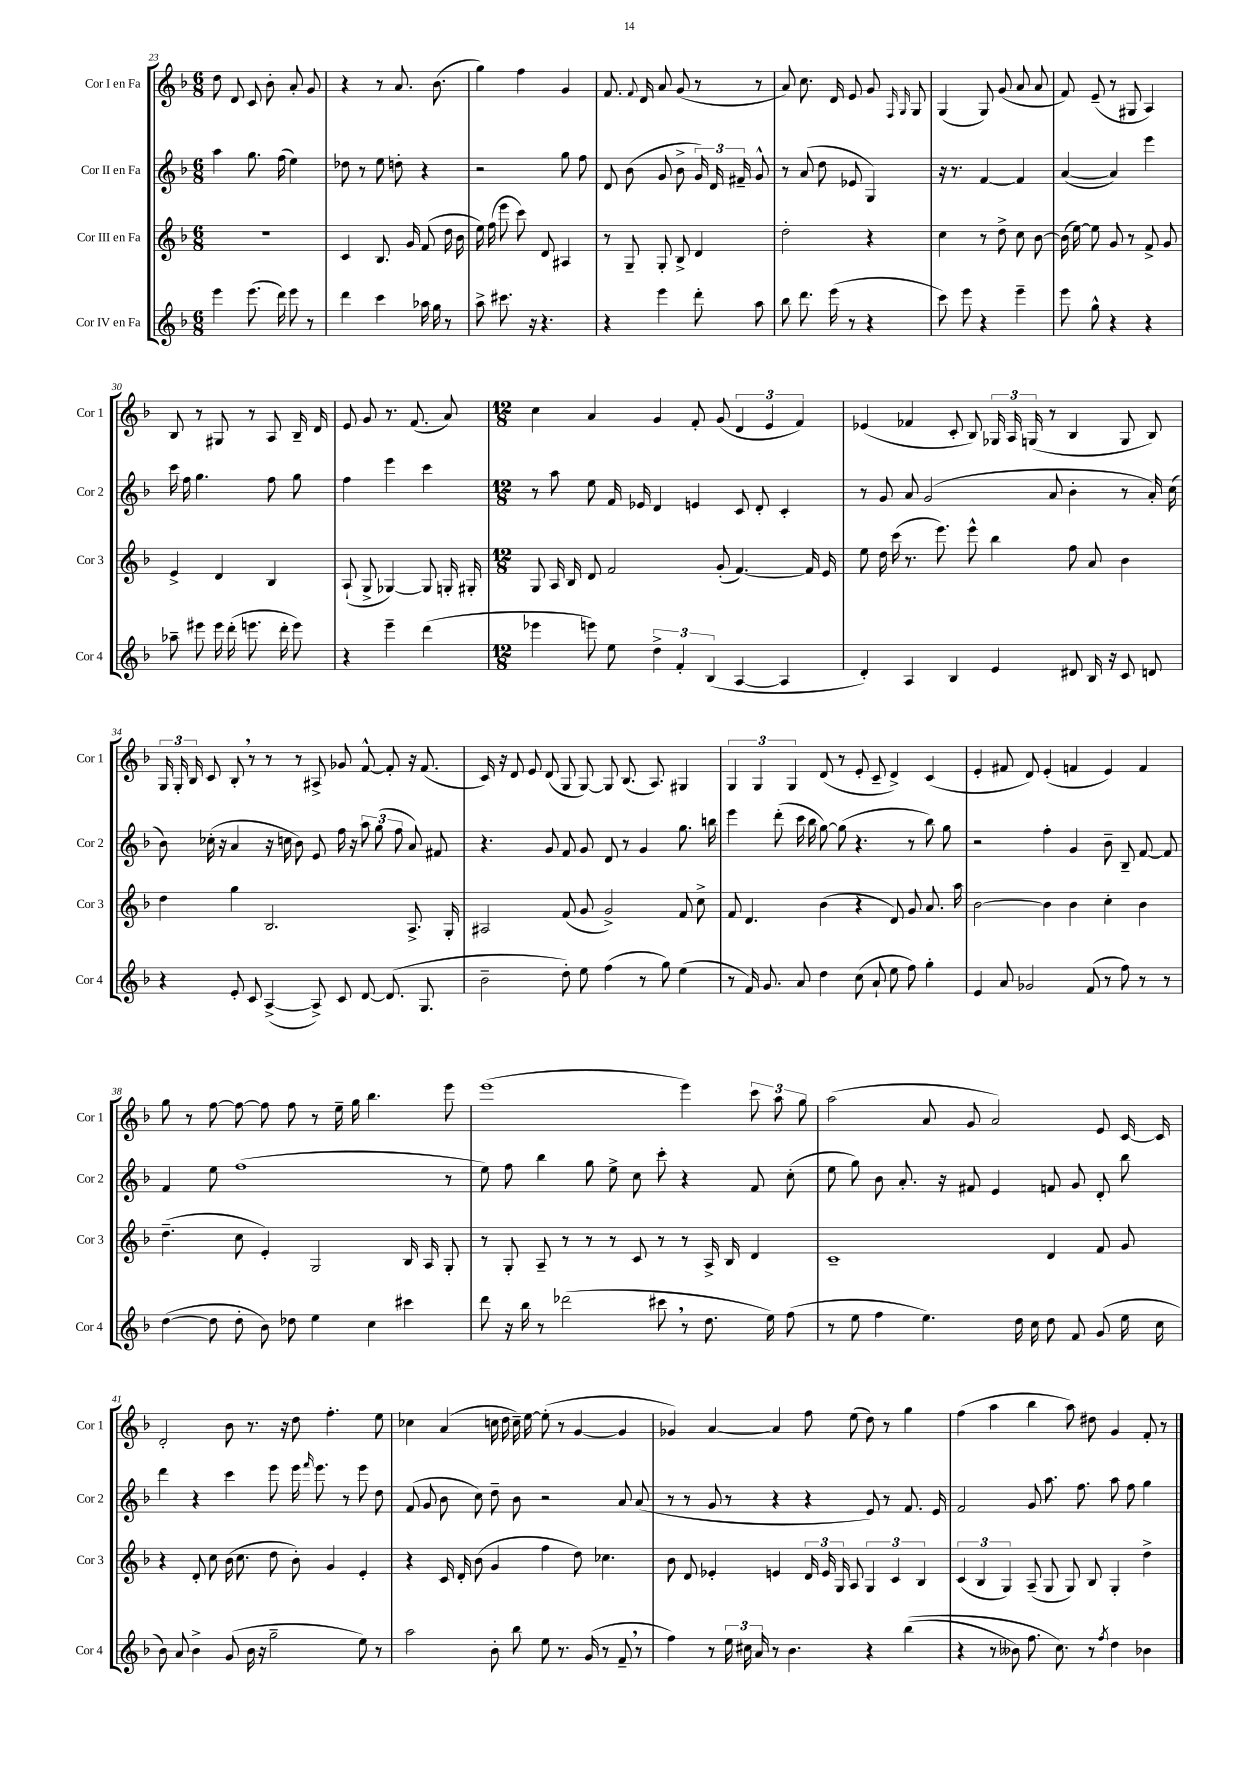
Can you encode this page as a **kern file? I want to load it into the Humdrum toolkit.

**kern	**kern	**kern	**kern
*staff4	*staff3	*staff2	*staff1
*clefG2	*clefG2	*clefG2	*clefG2
*k[b-]	*k[b-]	*k[b-]	*k[b-]
*M6/8	*M6/8	*M6/8	*M6/8
4eee	2.r	4aa	8dd
.	.	.	8d
(8.eee	.	8.gg	8c
.	.	.	8b-'
16ddd)	.	(16ff	.
8eee	.	4ee)	8a'
8r	.	.	8g
=	=	=	=
4ddd	4c	8dd-	4r
.	.	8r	.
4ccc	8.B-	8ee	8r
.	.	8dd'	8.a
.	16g	.	.
16aa-	(8f	4r	.
16gg	.	.	(8.b-
8r	16dd	.	.
.	16b-	.	.
=	=	=	=
8aa^	16ee)	2r	4gg)
.	(16ff	.	.
8.ccc#	8eee	.	.
.	8ccc)	.	4ff
16r	.	.	.
4.r	8d	.	.
.	4A#	8gg	4g
.	.	8ff	.
=	=	=	=
4r	8r	8d	8.f
.	8G~	(8b-	.
.	.	.	8qqf
.	.	.	16d
4eee	8G'	8g	8a
.	8B-^	8b-^	(8g
8ddd'	4d	24g)	8r
.	.	24d	.
.	.	24f#~	.
8aa	.	8g^^	8r
=	=	=	=
8bb-	2dd'	8r	8a)
8.ddd	.	(8a	8.cc
.	.	8dd	.
(16eee	.	.	16d
8r	.	8e-	8e
4r	4r	4G)	8g
.	.	.	16qqF
.	.	.	16qqG
.	.	.	8G
=	=	=	=
8ccc)	4cc	16r	(4G
.	.	8.r	.
8eee	.	.	.
4r	8r	[4f	8G)
.	8dd^	.	(8g
4eee~	8cc	4f]	8a
.	[8b-	.	8a
=	=	=	=
8eee	(16b-]	([4a	8f)
.	[16ee)	.	.
8gg^^	8ee]	.	(8e~
4r	8g	4a])	8r
.	8r	.	8G#
4r	8f^	4eee	4A)
.	8g	.	.
=	=	=	=
8aa-~	4e^	16ccc	8B-
.	.	16ff	.
8eee#	.	4.gg	8r
16eee#	4d	.	8G#
(16ddd'	.	.	.
8.eee	.	.	8r
.	4B-	8ff	8A
16ddd'	.	.	.
8eee)	.	8gg	16B-~
.	.	.	16d
=	=	=	=
4r	(8A`	4ff	8e
.	8G^	.	8g
4eee~	[4G-)	4eee	8.r
.	.	.	(8.f
(4ddd	8G-]	4ccc	.
.	16G'	.	8a)
.	16G#'	.	.
=	=	=	=
*M12/8	*M12/8	*M12/8	*M12/8
4eee-	8G	8r	4cc
.	16A	8aa	.
.	16B-	.	.
8eee)	8d	8ee	4a
8ee	2f	16f	.
.	.	16e-	.
6dd^	.	4d	4g
6f'	.	.	.
.	.	4e	8f'
(6B-	.	.	.
.	(8g'	.	(8g
[4A	[4.f)	8c	6d
.	.	8d'	.
.	.	.	6e
4A]	.	4c'	.
.	.	.	6f)
.	16f]	.	.
.	16e	.	.
=	=	=	=
4d')	8ee	8r	(4e-
.	16dd	8g	.
.	(16ccc	.	.
4A	8.r	8a	4f-
.	.	(2g	.
.	8.eee)	.	.
4B-	.	.	8c'
.	8eee^^	.	8B-)
4e	4bb-	.	24G-
.	.	.	24A
.	.	.	(24G
.	.	8a	8r
8d#	8ff	4b-'	4B-
16B-	8a	.	.
16r	.	.	.
8c	4b-	8r	8G
8d	.	16a')	8B-)
.	.	(16cc	.
=	=	=	=
4r	4dd	8b-)	24G
.	.	.	24G'
.	.	.	24B-
.	.	(16cc-'	8c
.	.	16r	.
8e'	4gg	4a	8B-'
8c	.	.	8r
([4A^	2.B-	16r	8r
.	.	16cc	.
.	.	8b-)	8r
8A^])	.	8e	8A#^
8c	.	16ff	8g-
.	.	16r	.
[8d	.	12aa	[8f^^
.	.	(12gg	.
(8.d]	.	.	8f']
.	.	12ff	.
.	8.A^	8a)	16r
8.G	.	.	(8.f
.	.	8f#	.
.	16G'	.	.
=	=	=	=
2b-~	2A#	4.r	16c)
.	.	.	16r
.	.	.	8d
.	.	.	8e
.	.	8g	(8d
8dd')	(8f	8f	8G
8ee	8g	8g	[8G)
(4ff	2g^)	8d	8G]
.	.	8r	(8.B-
8r	.	4g	.
.	.	.	8.A)
8gg)	.	.	.
(4ee	8f	8.gg	4G#
.	8cc^	.	.
.	.	16bb	.
=	=	=	=
8r	8f	4eee	6G
16f)	4.d	.	.
.	.	.	6G
8.g	.	.	.
.	.	(8ddd'	.
.	.	.	6G
8a	.	16ccc	.
.	.	16bb-	.
4dd	(4b-	[8gg)	(8d
.	.	(8gg]	8r
(8cc	4r	4.r	8e'
8a`	.	.	8c~
8ee	8d)	.	4d^)
8ff)	8g	8r	.
4gg'	8.a	8bb-)	(4c
.	.	8gg	.
.	16aa	.	.
=	=	=	=
4e	[2b-	2r	4e'
8a	.	.	8f#
2g-	.	.	8d)
.	4b-]	4ff'	(4e'
.	4b-	4g	4f
(8f	.	.	.
8r	4cc'	8b-~	4e)
8ff)	.	8B-~	.
8r	4b-	[8f	4f
8r	.	8f]	.
=	=	=	=
([4dd	(4.dd~	4f	8gg
.	.	.	8r
8dd]	.	8ee	[8ff
8dd'	8cc	(1ff	8ff_
8b-)	4e')	.	8ff]
8dd-	.	.	8ff
4ee	2G	.	8r
.	.	.	16ee~
.	.	.	16gg
4cc	.	.	4.bb-
4ccc#	16B-	.	.
.	16A	.	.
.	8G'	8r	8eee
=	=	=	=
8ddd	8r	8ee)	(1eee
16r	8G'	8ff	.
16bb-	.	.	.
8r	8A~	4bb-	.
(2ddd-	8r	.	.
.	8r	8gg	.
.	8r	8ee^	.
.	8c	8cc	.
8ccc#	8r	8ccc'	.
8r	8r	4r	4eee)
8.dd	16A^	.	.
.	16B-	.	.
.	4d	8f	12ccc
16ee)	.	.	.
.	.	.	12aa
(8ff	.	(8cc'	.
.	.	.	12gg
=	=	=	=
8r	1c~	8ee	(2aa
8ee	.	8gg)	.
4ff	.	8b-	.
.	.	8.a'	.
4.ee)	.	.	8a
.	.	16r	.
.	.	8f#	8g
.	.	4e	2a)
16dd	.	.	.
16cc	.	.	.
8dd	4d	8f	.
8f	.	8g	.
(8g	8f	8d'	8e
16ee	8g	8bb-	[16c
16cc	.	.	16c]
=	=	=	=
8b-)	4r	4ddd	2d'
8a	.	.	.
4b-^	8d'	4r	.
.	8cc	.	.
(8g	(16b-	4ccc	8b-
.	8.cc	.	.
16b-	.	.	8.r
16r	.	.	.
2gg~	8dd	8eee	.
.	.	.	16r
.	8b-')	16eee	8dd
.	.	16qqfff	.
.	.	8.eee	.
.	4g	.	4.ff'
.	.	8r	.
8ee)	4e'	8eee	.
8r	.	8dd	8ee
=	=	=	=
2aa	4r	(8f	4cc-
.	.	8g	.
.	16c	8b-	(4a
.	16d'	.	.
.	(8b-	8cc)	.
8b-'	4g	8dd~	16cc
.	.	.	16dd
8bb-	.	8b-	16cc~)
.	.	.	[16ee
8ee	4ff	2r	(8ee']
8.r	.	.	8r
.	8dd)	.	[4g
(16g	.	.	.
8r	4.cc-	.	.
8f~	.	8a	4g]
8r	.	(8a	.
=	=	=	=
4ff)	8b-	8r	4g-)
.	8d	8r	.
8r	4e-'	8g	[4a
24ee	.	8r	.
24cc#	.	.	.
24a	.	.	.
8r	4e	4r	4a]
4.b-	.	.	.
.	24d	4r	8ff
.	24e	.	.
.	24G	.	.
.	8A	.	(8ee
4r	6G	8e)	8dd)
.	.	8r	8r
.	6c	.	.
&((4bb-	.	8.f	4gg
.	6B-	.	.
.	.	16e	.
=	=	=	=
4r	(6c	2f	(4ff
.	6B-	.	.
8r	.	.	4aa
.	6G)	.	.
8b--)	.	.	.
8.ff	(8A~	8g	4bb-
.	8G	8.aa	.
8.cc&)	.	.	.
.	8G)	.	8aa)
.	.	8.ff	.
8r	8B-	.	8dd#
8qff	.	.	.
4dd	4G'	8aa	4g
.	.	8ff	.
4b-	4dd^	4gg	8f'
.	.	.	8r
==	==	==	==
*-	*-	*-	*-
